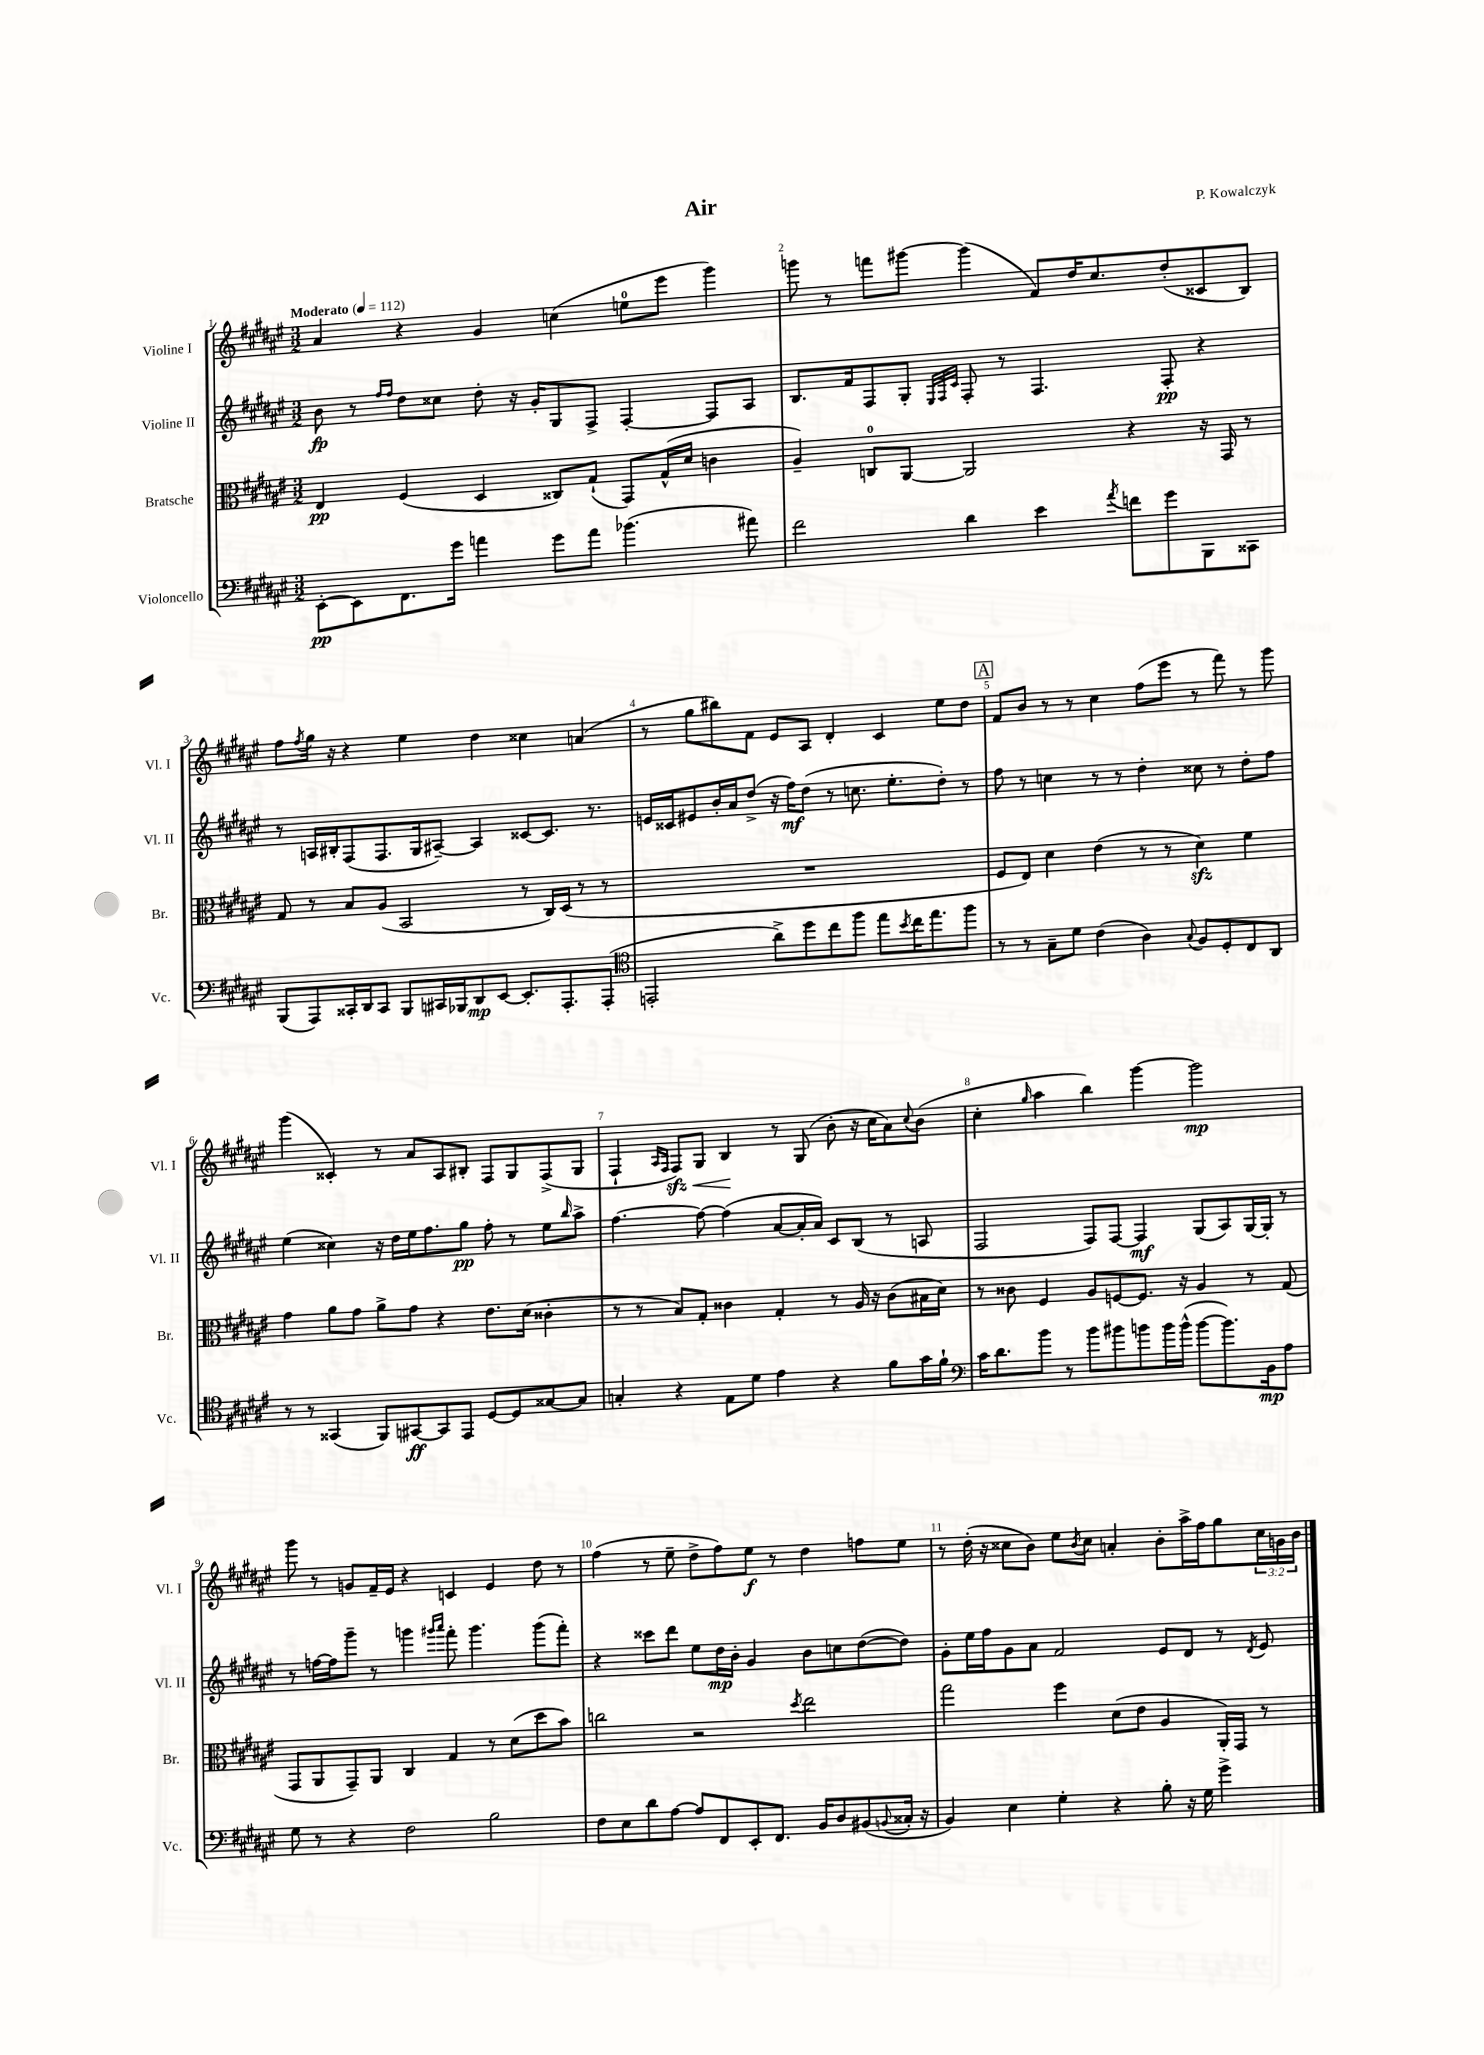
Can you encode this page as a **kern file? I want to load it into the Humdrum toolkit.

**kern	**kern	**kern	**kern
*staff4	*staff3	*staff2	*staff1
*clefF4	*clefC3	*clefG2	*clefG2
*k[f#c#g#d#a#e#]	*k[f#c#g#d#a#e#]	*k[f#c#g#d#a#e#]	*k[f#c#g#d#a#e#]
*M3/2	*M3/2	*M3/2	*M3/2
*MM112	*MM112	*MM112	*MM112
[8EE#'	4E#	8b	4a#
8EE#]	.	8r	.
.	.	16qqff#	.
.	.	16qqff#	.
8.FF#	(4F#	8dd#	4r
.	.	8cc##	.
16g#	.	.	.
4a	4D#	8dd#'	4g#
.	.	16r	.
.	.	16g#'	.
8g#	8C##)	8G#	(4cc
8a	(8G#`	8F#^	.
(4.b-	8GG#)	[4F#'	8ee
.	(16G#^^	.	8eee#
.	16d#	.	.
.	4c	8F#]	4ggg#)
8a#)	.	8A#	.
=	=	=	=
2f#	4A#~)	8.B	8ggg
.	.	.	8r
.	.	16f#	.
.	8C	8F#	8fff
.	[8AA#	8G#'	[8ggg#
.	.	32qqE#	.
.	.	32qqF#	.
.	.	32qqc#	.
4d#	2AA#]	8F#'	(4ggg#]
.	.	8r	.
4e#	.	4.F#	8f#)
.	.	.	16dd#
.	.	.	8.cc#
8qa#	.	.	.
8f	4r	.	.
8g#	.	8F#'	(8dd#'
8BBB	16r	4r	8c##
.	16GG#	.	.
8CC##	8r	.	8B)
=	=	=	=
(8BBB	8G#	8r	8ff#
.	.	.	8qff#
8AAA#)	8r	16A	16gg#
.	.	16B#'	16r
16CC##'	8B	(8F#	4r
16DD#	.	.	.
8CC##	(8A#	8.F#	.
8BBB	2BB	.	4ee#
.	.	16G#	.
16CC#	.	[8A#~)	.
16BBB-	.	.	.
8DD#	.	4A#]	4dd#
[8EE#	.	.	.
8.EE#']	8r	[8c##	4cc##
.	16C#)	8.c##]	.
8.AAA#'	(16D#	.	.
.	8r	.	(4a
.	.	8.r	.
(8AAA#'	8r	.	.
=	=	=	=
*clefC4	*	*	*
2EE'	1.r	16e	8r
.	.	16c##	.
.	.	8e#	8gg#
.	.	16b'	8bb#)
.	.	16a#	.
.	.	(8dd#^	8f#
8a#^)	.	16r	8e#
.	.	16ff#)	.
8dd#	.	(8dd#	8A#
8cc#	.	8r	4d#'
8ff#	.	8.cc	.
8ee#	.	.	4c#
.	.	8.ee#'	.
8qb	.	.	.
16cc#	.	.	.
8.ee#	.	.	.
.	.	8dd#')	8ee#
8ff#	.	8r	8dd#
=	=	=	=
8r	8F#	8ff#	8f#
8r	8E#)	8r	8b
8G#~	4d#	4cc	8r
8d#	.	.	8r
(4c#	(4e#	8r	4cc#
.	.	8r	.
4A#)	8r	4dd#'	(8ff#
.	8r	.	8eee#
8qqG#	.	.	.
8F#	4d#)	8cc##	8r
8D#'	.	8r	8fff#)
8C#	4f#	8dd#'	8r
8AA#	.	8ff#	8ggg#
=	=	=	=
8r	4g#	(4ee#	(4ggg#
8r	.	.	.
(4GG##	8a#	4cc##)	4c##')
.	8g#	.	.
8FF#)	8a#^	16r	8r
.	.	16dd#	.
[8GG#	8g#	16ee#	8a#
.	.	8.ff#	.
8GG#]	4r	.	8A#
8EE#	.	8gg#	8B#'
[8D#	8.e#	8ff#'	8F#
8D#]	.	8r	8G#
.	(16d#	.	.
[8G##	4c##'	8ee#	(8F#^
.	.	16qqbb	.
8G##]	.	8aa#^	8G#
=	=	=	=
4G'	8r	[4.ff#	4F#`
.	8r	.	.
.	.	.	16qqA#
.	.	.	16qqF#
4r	8B)	.	8F#)
.	8G#'	8ff#_	8G#
8E#	4c##	(4ff#]	4B
8d#	.	.	.
4e#	4G#'	[8a#	8r
.	.	16a#']	(8G#
.	.	16a#)	.
4r	8r	8c#	8b'
.	16A#	(8B	16r
.	16r	.	16cc#
8f#	(8c##	8r	8a#)
.	.	.	8qqcc#
16g#	16B#	8A	(8b
16f#`	16d#)	.	.
=	=	=	=
*clefF4	*	*	*
16c#	8r	2F#	4cc#'
8.d#	.	.	.
.	8c##	.	.
.	.	.	16qqgg#
8b	4F#	.	4aa#
8r	.	.	.
8b	8A#	8F#)	4bb)
8b#	[8F	[8F#	.
8b	8.F]	4F#]	[4ggg#
16b	.	.	.
(16b^^	16r	.	.
[8b	4A#	(8G#	2ggg#]
8.b])	.	8A#)	.
.	8r	[16G#	.
16BB	.	16G#']	.
8A#	(8G#	8r	.
=	=	=	=
8G#	8GG#	8r	8ggg#
8r	8AA#	[16ff	8r
.	.	16ff]	.
4r	8GG#~)	8ggg#~	8g
.	8AA#	8r	16f#~
.	.	.	16e#
2F#	4C#	4ggg	4r
.	.	16qqggg#	.
.	.	16qqaaa#	.
.	4G#	8fff#'	4c
.	.	4.ggg#	.
2B	8r	.	4e#
.	(8d#	.	.
.	8dd#	(8ggg#	8dd#
.	8b)	8fff#')	8r
=	=	=	=
8F#	2cc	4r	(4ff#
8E#	.	.	.
8d#	.	8ccc##	8r
[8A#	.	8ddd#	8ee#~
8A#]	2r	8ee#	8dd#^
8FF#	.	16dd#	8ff#)
.	.	16b'	.
8EE#'	.	4g#	8ee#
8.FF#	.	.	8r
.	8qdd#	.	.
.	2ee#	8b	4dd#
16BB	.	.	.
8D#	.	8cc	.
(8BB#	.	([8dd#	8ff
8qqBB	.	.	.
16C##'	.	8dd#])	8ee#
16r	.	.	.
=	=	=	=
4BB)	2gg#	8g#'	8r
.	.	16ee#	(16dd#'
.	.	16ff#	16r
4E#	.	8g#	8cc##
.	.	8a#	8b)
4G#'	4ff#	2f#	8ee#
.	.	.	8qb
.	.	.	8cc##
4r	(8d#	.	4a'
.	8e#	.	.
8B'	4A#	8e#	8b'
16r	.	8d#	16aa#^
16G#	.	.	16ff#
4g#^	16AA#')	8r	8gg#
.	16GG#	.	.
.	.	8qd#	.
.	8r	8e#	24cc##
.	.	.	24g
.	.	.	24b
==	==	==	==
*-	*-	*-	*-
